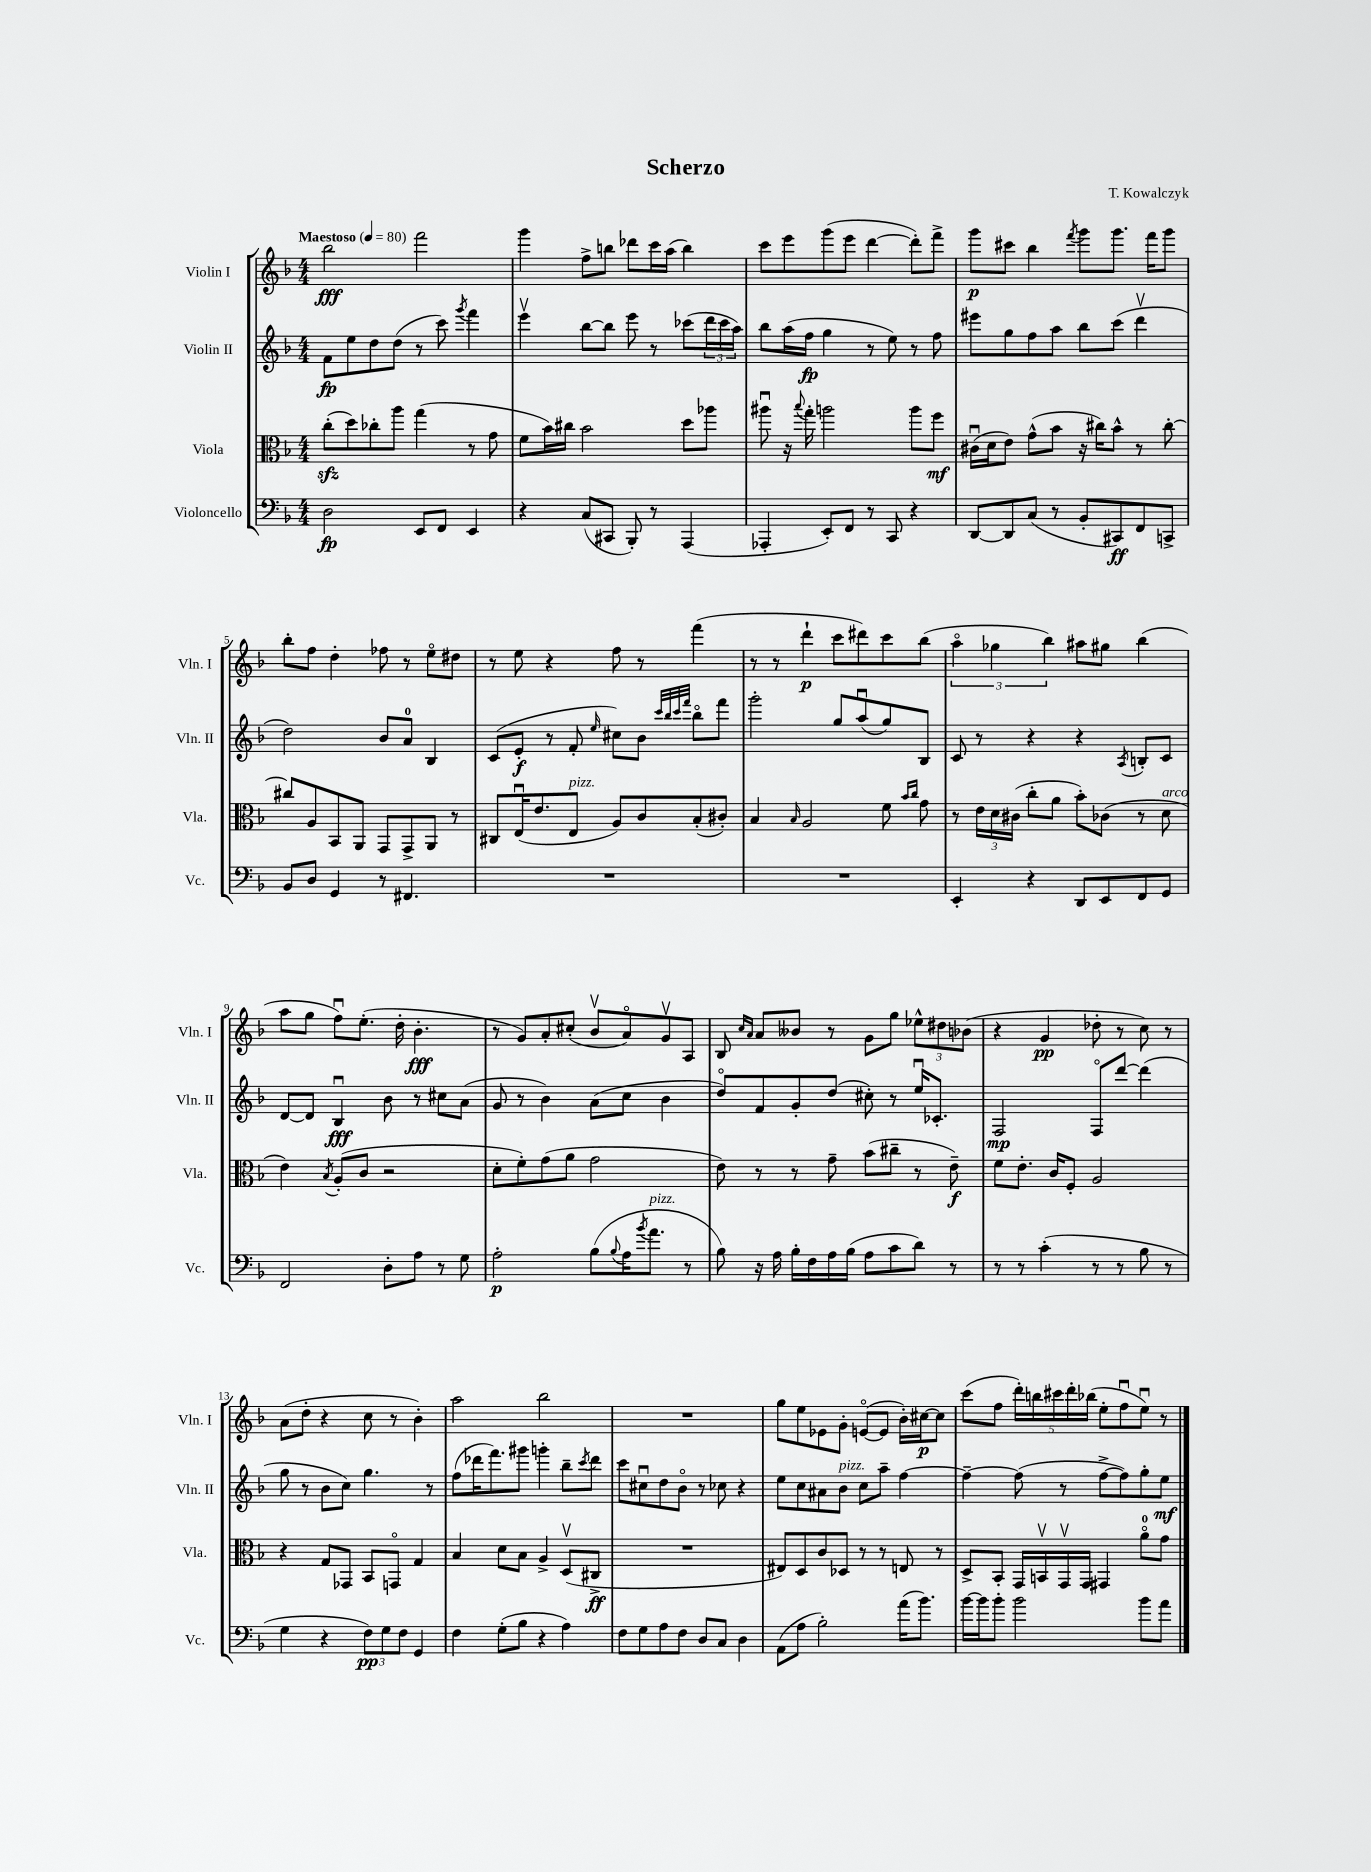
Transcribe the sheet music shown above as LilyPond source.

\header { title = "Scherzo" composer = "T. Kowalczyk" }
<<
\new StaffGroup <<
\new Staff = "s0" \with { instrumentName = "Violin I" shortInstrumentName = "Vln. I" } {
    \clef treble \key f \major \numericTimeSignature \time 4/4 \tempo "Maestoso" 4 = 80
    bes''2\fff f'''2 |
    g'''4 f''8-> b''8 des'''8 c'''16 a''16( b''4) |
    c'''8 e'''8 g'''8( e'''8 d'''4~ d'''8-.) f'''8-> |
    g'''8\p cis'''8 bes''4 \acciaccatura { f'''8 } g'''8 g'''8. f'''16 g'''8 |
    bes''8-. f''8 d''4-. fes''8 r8 e''8\flageolet dis''8 |
    r8 e''8 r4 f''8 r8 f'''4( |
    r8 r8 d'''4-!\p c'''8 dis'''8) c'''8 bes''8( |
    \tuplet 3/2 { a''4\flageolet ges''4 bes''4) } ais''8 gis''8 bes''4( |
    a''8 g''8 f''8\downbow) e''8.-.( d''16-. bes'4.-.\fff |
    r8 g'8) a'8-. cis''8-.( bes'8\upbow a'8\flageolet) g'8\upbow a8 |
    bes8 \grace { c''16 a'16 } a'8 beses'8 r8 g'8 g''8 \tuplet 3/2 { ees''8-^ dis''8 bes'8( } |
    r4 g'4\pp des''8-. r8 c''8) r8 |
    a'8( d''8-. r4 c''8 r8 bes'4-.) |
    a''2 bes''2 |
    R1 |
    g''8 e''8 ees'8 g'8-. e'8~\flageolet( e'8 bes'16-.) cis''16~\p cis''8 |
    c'''8( f''8 \tuplet 5/4 { d'''16-.) b''16 cis'''16 d'''16-. bes''16( } e''8-. f''8\downbow e''8\downbow) r8 \bar "|." |
}
\new Staff = "s1" \with { instrumentName = "Violin II" shortInstrumentName = "Vln. II" } {
    \clef treble \key f \major \numericTimeSignature \time 4/4
    f'8\fp e''8 d''8 d''8( r8 c'''8) \acciaccatura { g'''8 } f'''4 |
    e'''4\upbow bes''8~ bes''8 e'''8 r8 ces'''8( \tuplet 3/2 { d'''16 ces'''16 a''16) } |
    bes''8 a''16( f''16\fp g''4 r8 e''8) r8 f''8 |
    eis'''8 g''8 f''8 a''8 bes''8 c'''8( d'''4\upbow |
    d''2) bes'8 a'8-0 bes4 |
    c'8( e'8-.\f r8 f'8-. \grace { e''16 } cis''8) bes'8 \grace { c'''32 bes''32 c'''32 f'''32 } bes''8\flageolet f'''8 |
    g'''2-. g''8 a''8\downbow( g''8) bes8 |
    c'8 r8 r4 r4 \acciaccatura { a8 } b8-. c'8 |
    d'8~ d'8 bes4\downbow\fff bes'8 r8 cis''8 a'8( |
    g'8 r8 bes'4) a'8( c''8 bes'4 |
    d''8\flageolet) f'8 g'8-. d''8( cis''8-.) r8 e''16\downbow ces'8.-. |
    f2\mp f8\flageolet d'''8~ d'''4( |
    g''8 r8 bes'8 c''8) g''4. r8 |
    f''8( des'''16 f'''8.) gis'''8 g'''4-. bes''8-- \acciaccatura { c'''8 } des'''8 |
    c'''8 cis''8\downbow d''8 bes'8\flageolet r8 ces''8 r4 |
    e''8 c''8 ais'8 bes'8^\markup { \italic "pizz." } c''8 a''8-- f''4~ |
    f''4~-- f''8( r8 f''8~-> f''8) g''8-. e''8\mf \bar "|." |
}
\new Staff = "s2" \with { instrumentName = "Viola" shortInstrumentName = "Vla." } {
    \clef alto \key f \major \numericTimeSignature \time 4/4
    c''8-.\sfz( d''8) ces''8-. a''8 g''4( r8 g'8 |
    f'8 bes'16) cis''16 bes'2 d''8 aes''8 |
    ais''8\downbow r16 \appoggiatura { bes''8 } g''16-. a''2 a''8 f''8\mf |
    cis'16\downbow( d'16 e'8) g'8-^( bes'8 r16 cis''16) bes'8-^ r8 cis''8~-. |
    cis''8 a8 bes,8 a,8 g,8 g,8-> a,8 r8 |
    cis8 e16\downbow( e'8. e8^\markup { \italic "pizz." } a8) c'8 bes8-.( cis'8-.) |
    bes4 \grace { bes16 } a2 f'8 \grace { bes'16 c''16 } g'8 |
    r8 \tuplet 3/2 { e'16 d'16 cis'16( } c''8-. a'8 bes'8-.) ces'8( r8 d'8^\markup { \italic "arco" } |
    e'4) \acciaccatura { bes8 } a8-.( c'8 r2 |
    d'8-. f'8-.) g'8( a'8 g'2 |
    e'8) r8 r8 g'8-- bes'8( cis''8-- r8 e'8--\f) |
    f'8 e'8.-. c'16 f8-. a2 |
    r4 g8 ges,8 bes,8 g,8\flageolet g4 |
    bes4 d'8 bes8 a4-> d8\upbow( cis8->\ff |
    R1 |
    eis8) d8 c'8 des8 r8 r8 e8 r8 |
    d8-> bes,8-. g,16 b,16\upbow g,16\upbow g,16 gis,4 a'8-0\flageolet g'8 \bar "|." |
}
\new Staff = "s3" \with { instrumentName = "Violoncello" shortInstrumentName = "Vc." } {
    \clef bass \key f \major \numericTimeSignature \time 4/4
    d2\fp e,8 f,8 e,4 |
    r4 c8( cis,8 bes,,8-.) r8 a,,4( |
    aes,,4-. e,8-.) f,8 r8 c,8 r4 |
    d,8~ d,8 c8( r8 bes,8-. cis,8\ff) f,8 c,8-> |
    bes,8 d8 g,4 r8 fis,4. |
    R1 |
    R1 |
    e,4-. r4 d,8 e,8 f,8 g,8 |
    f,2 d8-. a8 r8 g8 |
    a2-.\p bes8( \appoggiatura { bes8 } a16 \acciaccatura { bes'8 } a'8.^\markup { \italic "pizz." } r8 |
    bes8) r16 a16 bes16-. f16 a16 bes16( a8 c'8 d'8) r8 |
    r8 r8 c'4-.( r8 r8 bes8 r8 |
    g4 r4 \tuplet 3/2 { f8\pp) g8 f8 } g,4 |
    f4 g8-.( bes8 r4 a4) |
    f8 g8 a8 f8 d8 c8 d4 |
    a,8( a8 bes2-.) a'16( bes'8.) |
    bes'16~ bes'16 bes'8-. bes'2 bes'8 a'8 \bar "|." |
}
>>
>>
